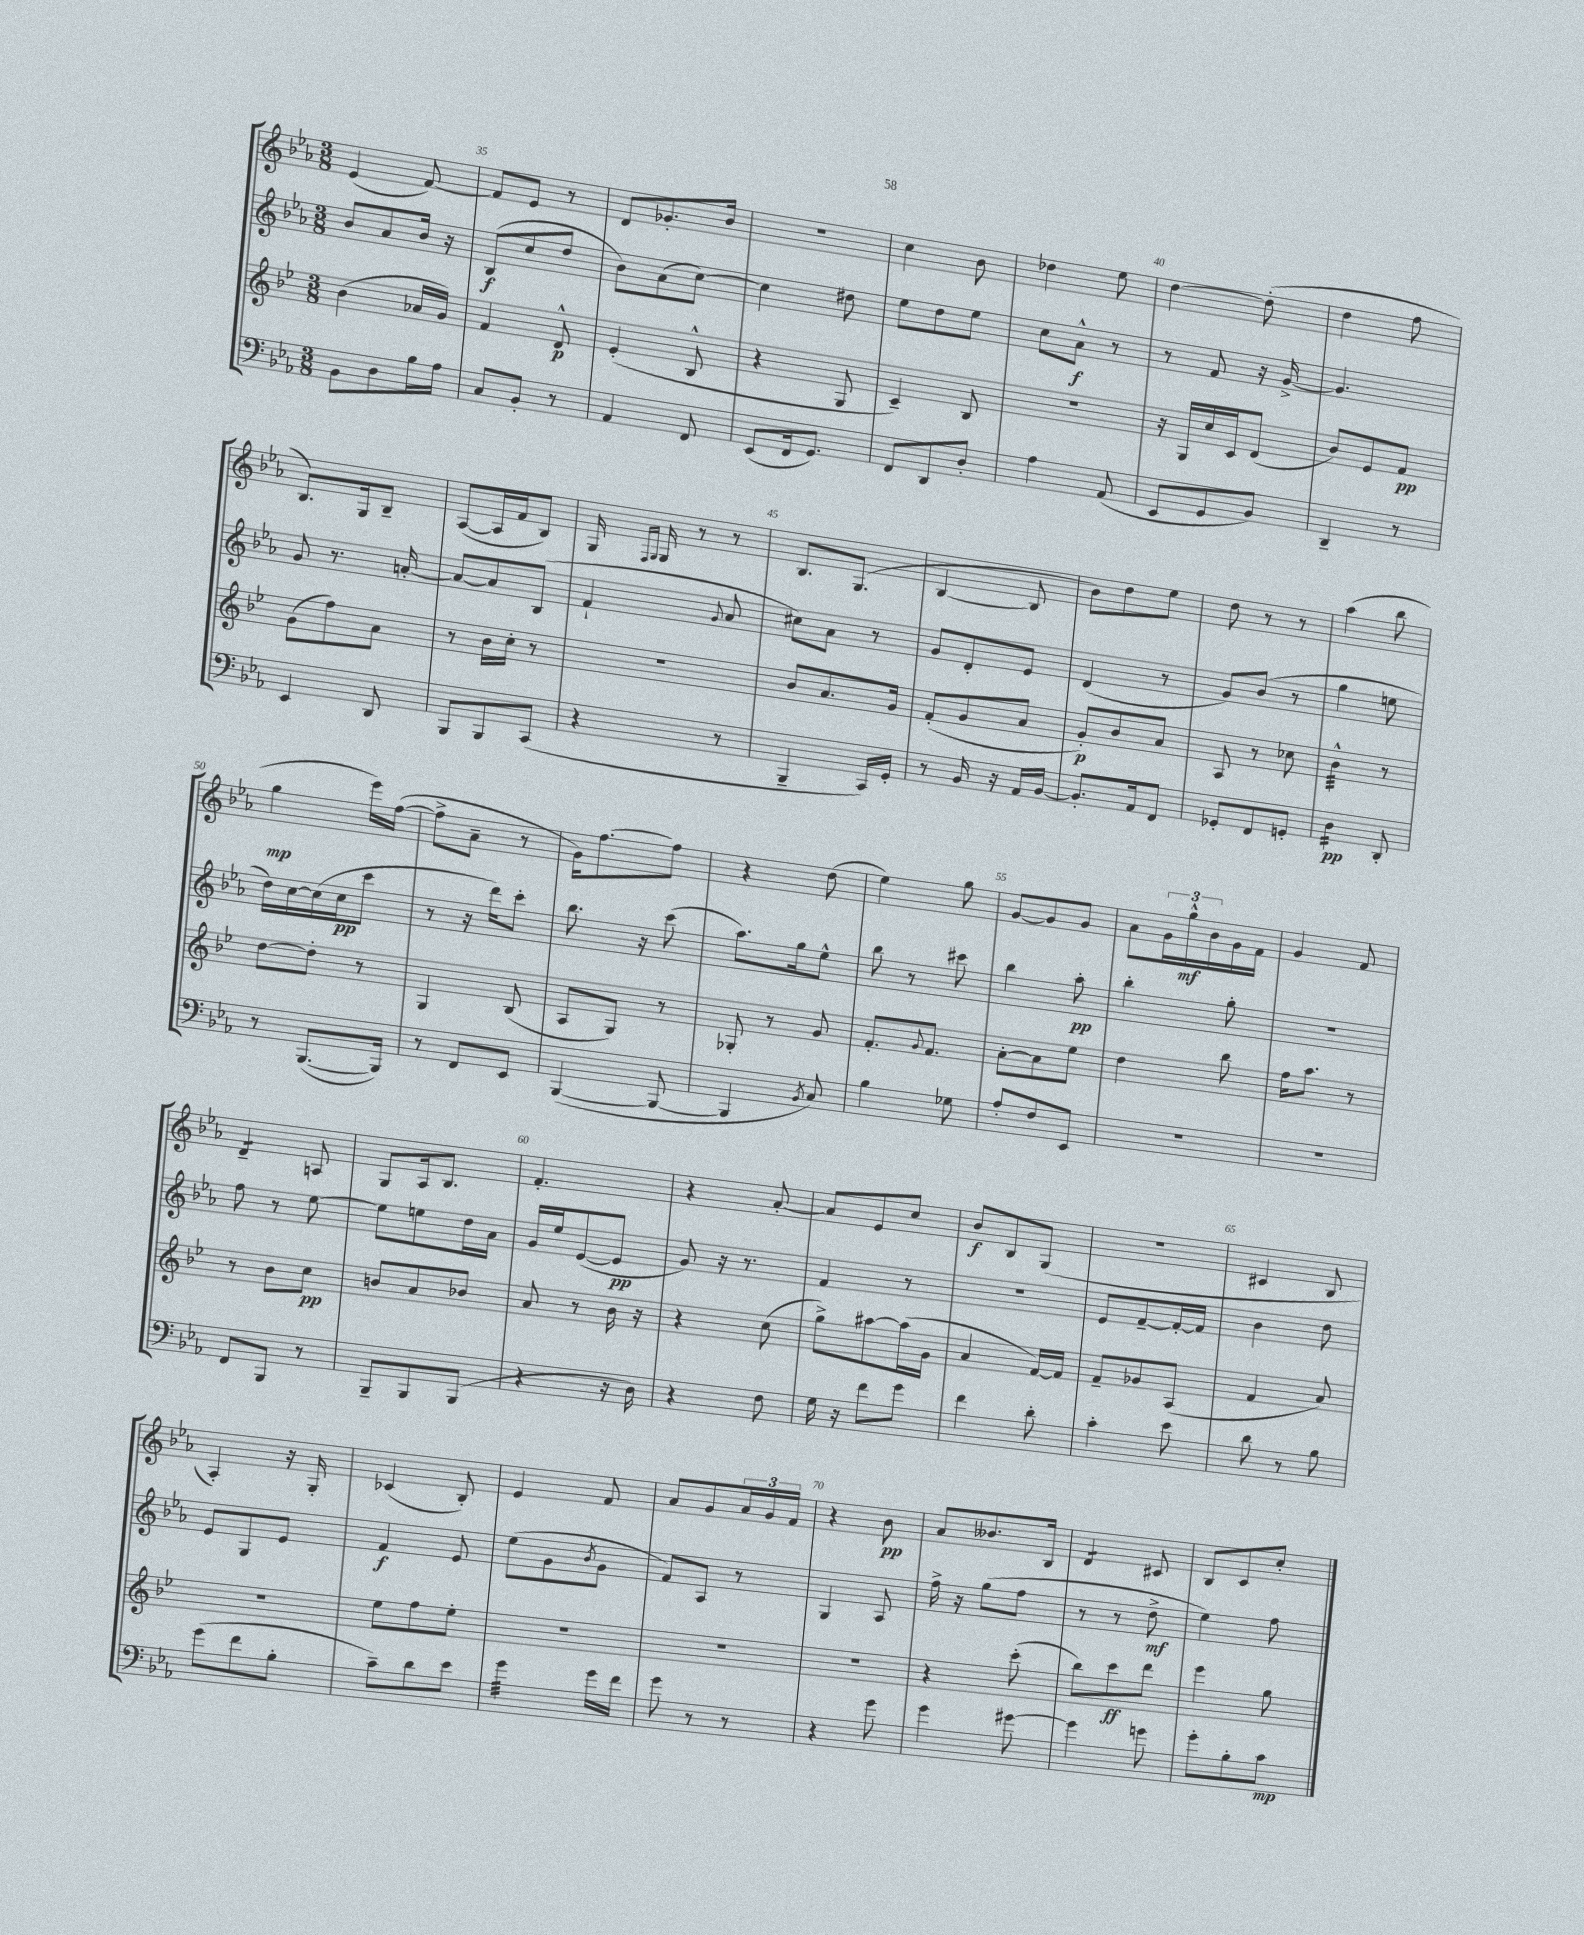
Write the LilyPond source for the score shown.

<<
\new StaffGroup <<
\new Staff = "s0" {
    \clef treble \key ees \major \numericTimeSignature \time 3/8
    ees'4( f'8~) |
    f'8 ees'8 r8 |
    d'8 ges'8.-. bes'16 |
    R4. |
    c''4 bes'8 |
    des''4 ees''8 |
    d''4~ d''8-.( |
    d''4 f''8 |
    bes8.) g16 bes8-- |
    aes8~( aes16 f'16 bes8) |
    g16 \grace { f16 g16 } g16 r8 r8 |
    bes8. g8.( |
    bes4~ bes8 |
    bes'8) d''8 ees''8 |
    d''8 r8 r8 |
    aes''4( bes''8 |
    g''4\mp ees'''16) f''16~( |
    f''8-> aes'8-- r8 |
    g'16) f''8.~ f''8 |
    r4 d''8( |
    ees''4) g''8 |
    g'8~ g'8 g'8 |
    aes'8 \tuplet 3/2 { g'16 g''16-^\mf bes'16 } g'16 f'16 |
    g'4 f'8 |
    d'4:8-- a8 |
    g8 aes16 bes8. |
    f'4.-. |
    r4 aes'8~-. |
    aes'8 ees'8 c''8 |
    bes'8\f bes8 g8( |
    R4. |
    cis'4 bes8 |
    aes4-.) r16 g16-. |
    ces'4( bes8-.) |
    ees'4 f'8 |
    aes'8 g'8 \tuplet 3/2 { aes'16 g'16 f'16 } |
    r4 bes'8\pp |
    aes'8 beses'8. bes16 |
    d'4:8 cis'8 |
    bes8 c'8 c''8-. \bar "|." |
}
\new Staff = "s1" {
    \clef treble \key ees \major \numericTimeSignature \time 3/8
    bes'8 aes'8 bes'16 r16 |
    bes8\f( c''8 d''8 |
    bes'8) aes'8( c''8~) |
    c''4 dis''8 |
    ees''8 d''8 ees''8 |
    c''8 aes'8-^\f r8 |
    r8 f'8 r16 g'16~-> |
    g'4. |
    g'8 r8. a'16~-. |
    a'8~ a'8 bes8( |
    f'4-! \appoggiatura { g'8 } aes'8 |
    cis''8) aes'8 r8 |
    g'8 d'8-. ees'8 |
    d'4( r8 |
    g'8) bes'8( r8 |
    g''4 e''8 |
    d''16) c''16~ c''16( c''16\pp c'''8 |
    r8 r16 d'''16) c'''8-. |
    bes''8. r16 c'''8( |
    aes''8.) g''16 ees''8-^ |
    bes''8 r8 cis'''8 |
    bes''4 aes''8-.\pp |
    bes''4-. g''8-. |
    R4. |
    f''8 r8 ees''8~ |
    ees''8 e''8 d''16 aes'16 |
    g'16 ees''16 ees'8~( ees'8\pp |
    g'8) r16 r8. |
    f'4 r8 |
    R4. |
    ees'8 f'8~-- f'16~-. f'16 |
    bes'4 d''8 |
    ees'8 g8 ees'8 |
    f'4\f ees'8 |
    ees''8( g'8 \acciaccatura { bes'8 } g'8 |
    f'8) aes8 r8 |
    g4 aes8 |
    f''16-> r16 g''8( f''8 |
    r8 r8 d''8->\mf |
    ees''4) f''8 \bar "|." |
}
\new Staff = "s2" {
    \clef treble \key bes \major \numericTimeSignature \time 3/8
    bes'4( aes'16 g'16) |
    f'4 d'8-^\p |
    ees'4-.( bes8-^ |
    r4 g8 |
    c'4--) bes8 |
    R4. |
    r16 g16 c''16 c'16 d'8( |
    bes'8) ees'8 f'8\pp |
    g'8( f''8) a'8 |
    r8 bes'16 c''16-. r8 |
    R4. |
    bes'8 a'8. g'16 |
    f'8-.( g'8 a'8 |
    g'8-.\p) bes'8 a'8 |
    a8 r8 ces''8 |
    bes'4:32-^ r8 |
    d''8~ d''8-. r8 |
    g4 bes8( |
    a8 g8) r8 |
    ges8-. r8 g'8 |
    f'8.-. \appoggiatura { g'8 } f'8. |
    a'8~-. a'8 ees''8 |
    d''4 bes''8 |
    f''16 a''8. r8 |
    r8 bes'8 c''8\pp |
    b'8 a'8 bes'8 |
    a'8 r8 bes'16 r16 |
    r4 c''8( |
    g''8->) ais''8~ ais''16( g'16 |
    a'4 f'16~) f'16 |
    f'8-- ges'8 a8( |
    f'4 a'8) |
    R4. |
    ees''8 f''8 ees''8-. |
    R4. |
    R4. |
    R4. |
    r4 c'''8-.( |
    bes''8) c'''8\ff d'''8 |
    ees'''4 g''8 \bar "|." |
}
\new Staff = "s3" {
    \clef bass \key ees \major \numericTimeSignature \time 3/8
    bes,8 d8 bes16 aes16 |
    c8 bes,8-. r8 |
    aes,4 f,8 |
    ees,8( f,16 g,8.) |
    f,8 d,8 d8-. |
    aes4 aes,8( |
    ees,8 g,8 bes,8) |
    d,4-- r8 |
    ees,4 d,8 |
    bes,,8 bes,,8 c,8( |
    r4 r8 |
    bes,,4-- c,16) g,16-. |
    r8 bes,16 r16 aes,16 bes,16~ |
    bes,8.-. aes,16 f,8 |
    ges,8-. f,8 g,8-. |
    d4:16\pp d,8-. |
    r8 bes,,8.~( bes,,16) |
    r8 f,8 ees,8 |
    bes,,4~( bes,,8~ |
    bes,,4 \acciaccatura { bes,8 } c8) |
    bes4 ges8 |
    aes8-. f8 ees,8 |
    R4. |
    r4. |
    f,8 bes,,8 r8 |
    bes,,8-- bes,,8 bes,,8( |
    r4 r16 d16) |
    r4 f8 |
    g16 r16 f'8 g'8 |
    f'4 d'8-. |
    c'4-. ees'8 |
    d'8 r8 bes8 |
    g'8( f'8 bes8-. |
    c'8--) d'8 ees'8 |
    g'4:32 g'16 f'16 |
    g'8 r8 r8 |
    r4 g'8 |
    g'4 gis'8~ |
    gis'4 g'8 |
    g'8-. bes8-. c'8\mp \bar "|." |
}
>>
>>
\layout { \context { \Score currentBarNumber = #34 \override BarNumber.break-visibility = ##(#f #t #t) barNumberVisibility = #(every-nth-bar-number-visible 5) } }
